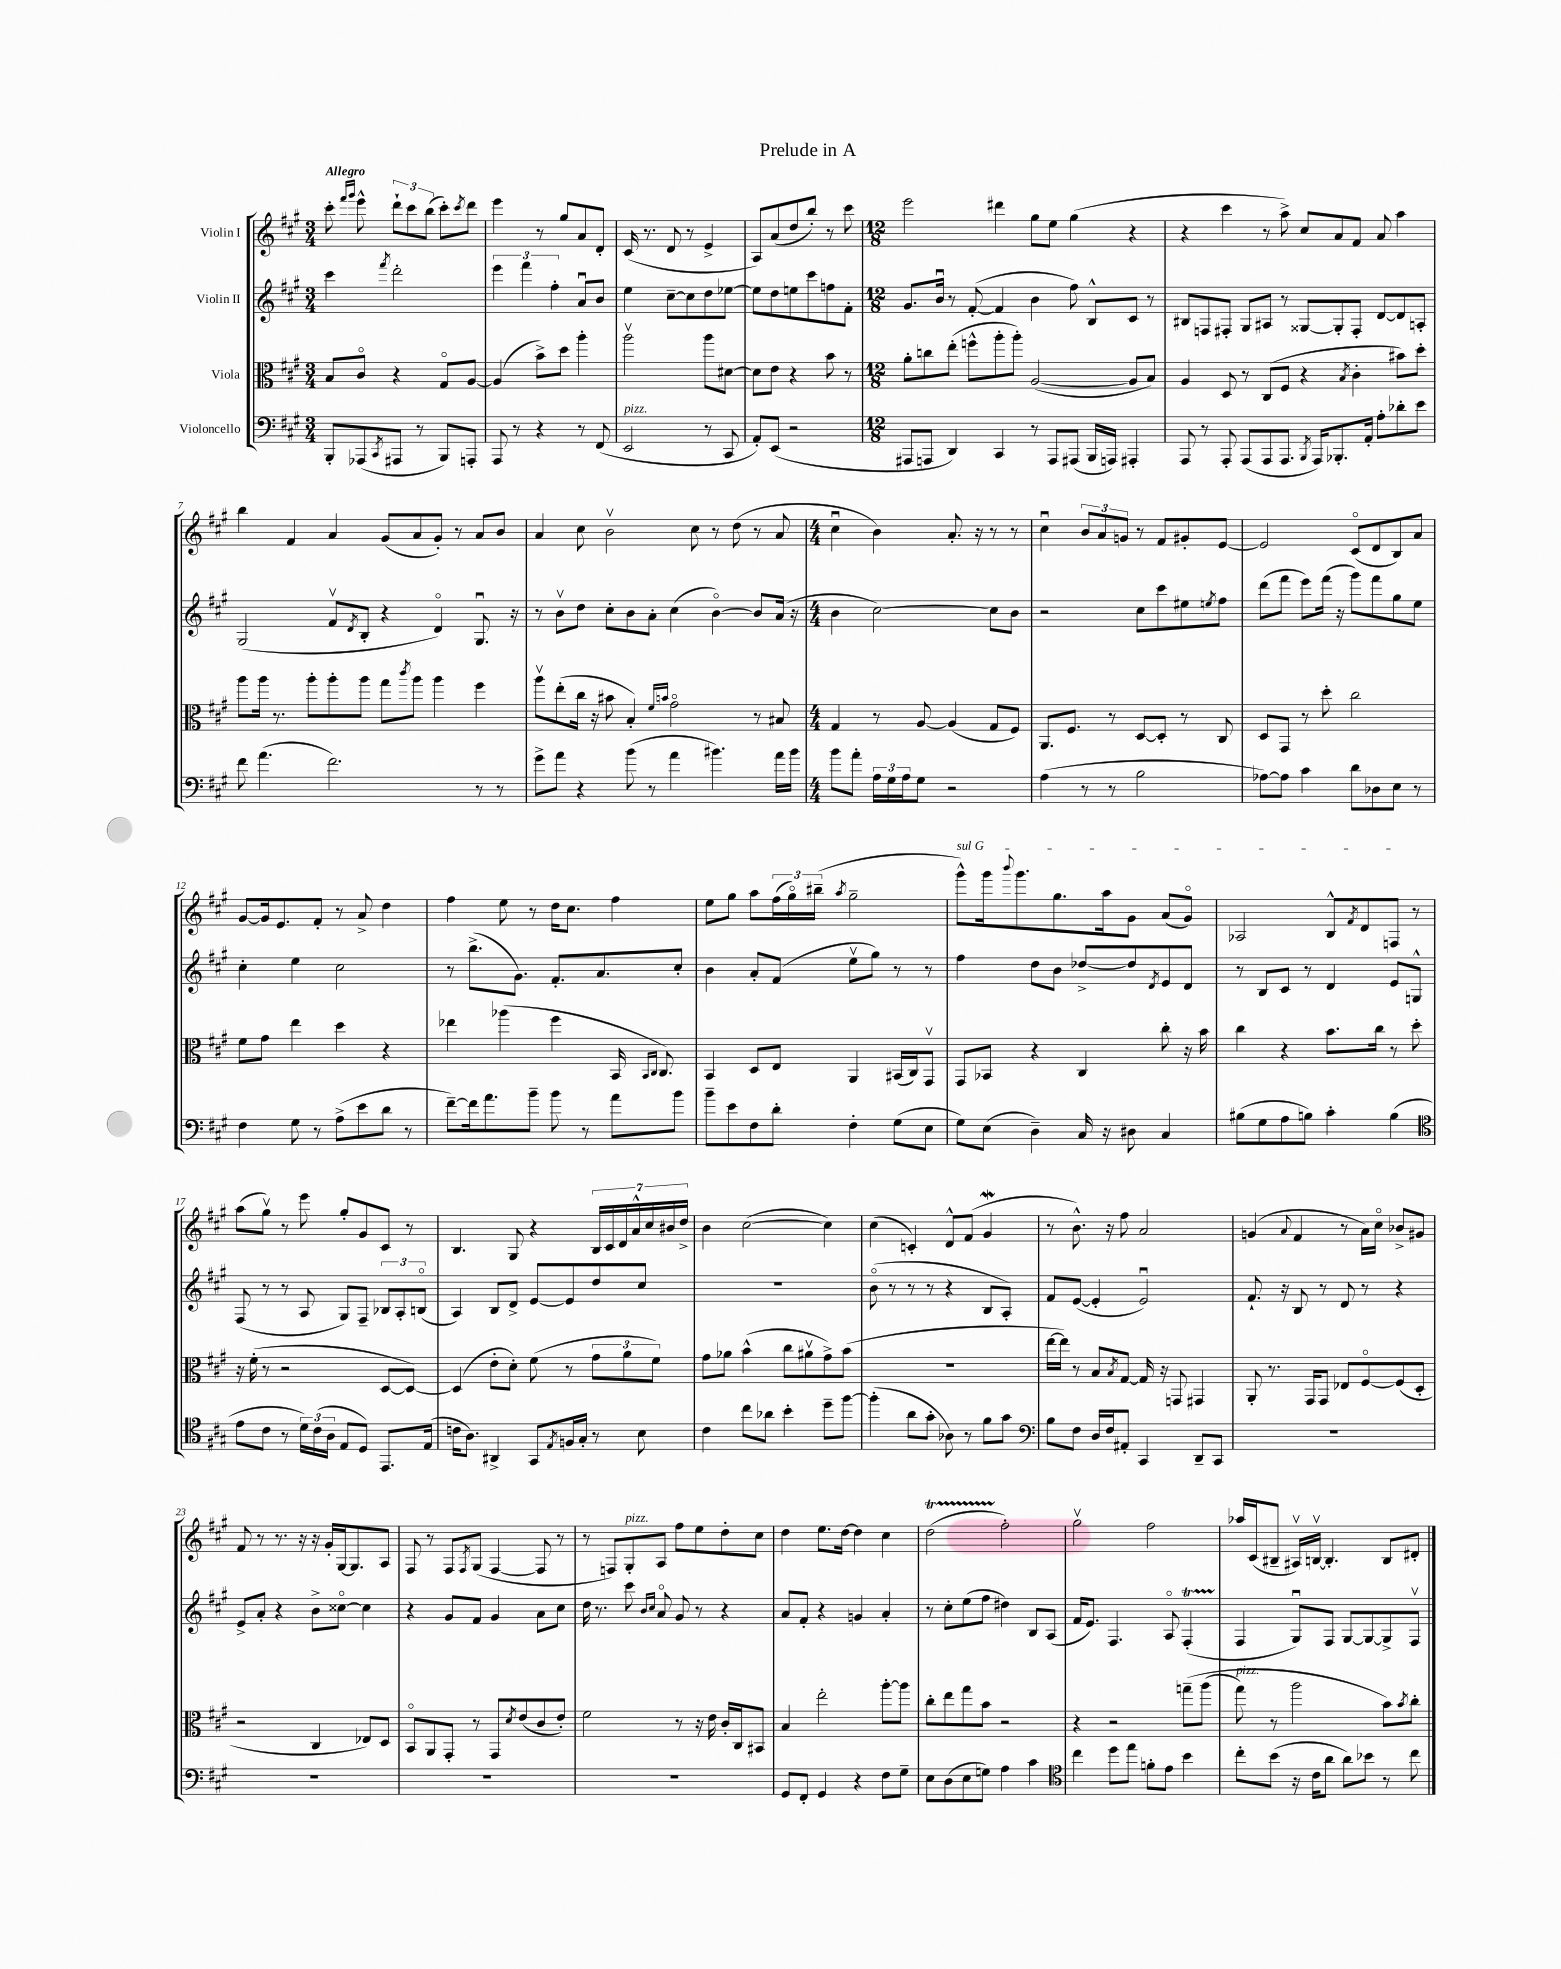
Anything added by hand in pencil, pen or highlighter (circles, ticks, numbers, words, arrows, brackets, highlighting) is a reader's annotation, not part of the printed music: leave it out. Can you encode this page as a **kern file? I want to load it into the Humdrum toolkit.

**kern	**kern	**kern	**kern
*part4	*part3	*part2	*part1
*staff4	*staff3	*staff2	*staff1
*I"Violoncello	*I"Viola	*I"Violin II	*I"Violin I
*clefF4	*clefC3	*clefG2	*clefG2
*k[f#c#g#]	*k[f#c#g#]	*k[f#c#g#]	*k[f#c#g#]
*M3/4	*M3/4	*M3/4	*M3/4
=1	=1	=1	=1
!	!	!	!LO:TX:a:B:t=Allegro
8BBB'/L	8B/L	4ccc#\	8ccc#'\
.	.	.	16qqfff#/LL
.	.	.	16qqggg#/JJ
(8AAA-X/	8c#/J	.	8eee^^\
8qCC#/	.	8qfff#/	.
8AAA#X/J	4r	2ddd'\	12ddd`\L
.	.	.	12ccc#\
8r	.	.	.
.	.	.	(12bb\J
8BBB/L)	8G#/L	.	8ccc#'\L)
.	.	.	8qccc#/
8AAAn'/J	[8A/J	.	8ddd\J
=2	=2	=2	=2
8AAA/	(4A/]	6eee\	4eee\
8r	.	.	.
.	.	6fff#\	.
4r	8b^\L)	.	8r
.	.	6ff#'\	.
.	8dd\J	.	8gg#/L
8r	4aa'\	8au/L	8a/
(8FF#/	.	8b/J	8d'/J
=3	=3	=3	=3
!LO:TX:a:i:t=pizz.	!	!	!
2EE/	2aav\	4ee\	(16c#/
.	.	.	8.r
.	.	[8cc#~\L	8d/
.	.	8cc#\]	8r
8r	8aa\L	8dd\	4e^/
8CC#/	[8d#X\J	[8ee-X\J	.
=4	=4	=4	=4
8AA'/L)	8d#\L]	8ee-\L]	8A/L)
(8EE/J	8e\J	8dd\	(8a/
2r	4r	8een\	8dd/
.	.	8ccc#\	8bb'/J)
.	8b\	8ffn\	8r
.	8r	8f#'\J	8ccc#\
=5	=5	=5	=5
*M12/8	*M12/8	*M12/8	*M12/8
8AAA#X/L	8a'\L	8.g#/L	2eee\
8AAAn/J	8ccn\	.	.
.	.	16bu/Jk	.
4DD/)	(8ee'\J	8r	.
.	8ffn^^\L	([8f#'/	.
4CC#/	8aa'\	4f#/]	4ddd#X\
.	8aa'\J)	.	.
8r	([2A/	4b\	8gg#\L
8AAA/L	.	.	8ee\J
(8AAA#X/J	.	8ff#\)	(4gg#\
16BBB/LL	.	8B^^/L	.
16AAAn/JJ)	.	.	.
4AAA#X'/	8A/L]	8c#/J	4r
.	8B/J)	8r	.
=6	=6	=6	=6
8AAA/	4A/	8B#X/L	4r
8r	.	8Fn/	.
8AAA'/	8D/	8F#X'/J	4ccc#\
(8AAA/L	8r	8G#/L	.
8AAA/	(8C#/L	8A#X/J	8r
8.AAA/J	8F#/J	8r	8aa^\)
.	4r	[8G##X/L	8cc#/L
8qBBB/	.	.	.
16AAA/KL)	.	.	.
8.BBB-X'/	.	8G##'/]	8a/
.	8qB/	.	.
.	4c#'\	8F#'/J	8f#/J
16AA'/Jk	.	.	.
8A'\L	.	[8d/L	8a/
8d-X'\	8b#X\L)	8d/]	4aa\
8e\J	8dd'\J	8An'/J	.
!!LO:LB:g=z
=7	=7	=7	=7
8f#\	8aa\L	(2G#/	4bb\
(4.a\	16aa\Jk	.	.
.	8.r	.	.
.	.	.	4f#/
.	8aa'\L	.	.
2.f#\)	8aa'\	8f#v/L	4a/
.	.	8qd/	.
.	8aa\J	8B'/J	.
.	8gg#\L	4r	(8g#/L
.	8qccc#/	.	.
.	8aa\J	.	8a/
.	4aa\	4d/)	8g#'/J)
.	.	.	8r
8r	4ff#\	8.G#u/	8a/L
8r	.	.	8b/J
.	.	16r	.
=8	=8	=8	=8
8g#^\L	8aav\L	8r	4a/
8a\J	(8ee'\	8bv\L	.
4r	16cc#\Jk	8dd\J	8cc#\
.	16r	.	.
.	8b#X\	8cc#'\L	2bv\
(8b\	4B'/)	8b\	.
8r	.	8a'\J	.
.	16qqf#/LL	.	.
.	16qqbn/JJ	.	.
4a\	2g#\	(4cc#\	.
.	.	.	8cc#\
4.b#X\)	.	[4b\)	8r
.	.	.	(8dd\
.	8r	8b/L]	8r
16a\LL	8B#X/	(16a/Jk	8a/
16b#\JJ	.	16r	.
=9	=9	=9	=9
*M4/4	*M4/4	*M4/4	*M4/4
8b\L	4G#/	4b\	4cc#u\
8a'\J	.	.	.
24A\LL	8r	[2cc#\)	4b\)
24G#\	.	.	.
24A\J	.	.	.
8G#\J	[8A/	.	.
2r	(4A/]	.	8.a'/
.	.	.	16r
.	8G#/L	8cc#\L]	8r
.	8F#/J)	8b\J	8r
=10	=10	=10	=10
(4A\	8.AA/L	2r	4cc#u\
.	8.F#/J	.	.
8r	.	.	12b/L
.	.	.	12a/
8r	8r	.	.
.	.	.	12gn/J
2B\	[8D/L	8cc#\L	8r
.	8D'/J]	8ccc#\	8f#/L
.	8r	8ee#X\	8g#X'/
.	.	8qeen/	.
.	8C#/	8ff#\J	[8e/J
=11	=11	=11	=11
[8A-X\L)	8D/L	(8ddd\L	2e/]
8A-\J]	8GG#/J	8fff#\J	.
4c#\	8r	8eee\L)	.
.	8dd'\	(16fff#\Jk	.
.	.	16r	.
8d\L	2cc#\	8ggg#\L)	(8c#/L
8D-X\	.	8fff#\	8d/
8E\J	.	8gg#\	8B/)
8r	.	8ee\J	8a/J
!!LO:LB:g=z
=12	=12	=12	=12
4F#\	8f#\L	4cc#'\	[8g#/L
.	8g#\J	.	16g#/k]
.	.	.	8.e/
8G#\	4ee\	4ee\	.
8r	.	.	8f#'/J
(8A^\L	4dd\	2cc#\	8r
8e\	.	.	8a^/
8d\J	4r	.	4dd\
8r	.	.	.
=13	=13	=13	=13
[8f#~\L)	4ee-X\	8r	4ff#\
16f#\k]	.	(8.bb^\L	.
8.a\	.	.	.
.	(4aa-X\	.	8ee\
.	.	8.g#\J)	.
8b~\J	.	.	8r
8b\	4ff#\	8.f#'/L	16dd\KL
.	.	.	8.cc#\J
8r	.	.	.
.	.	8.a/	.
8a\L	16BB/	.	4ff#\
.	16qqBB/LL	.	.
.	16qqC#/JJ	.	.
.	8.C#/)	.	.
8b\J	.	8cc#'/J	.
=14	=14	=14	=14
8b~\L	4BB/	4b\	8ee\L
8e\	.	.	8gg#\J
8F#\	8D/L	8a'/L	8aa\L
8d'\J	8E/J	(8f#/J	(24ff#\L
.	.	.	24gg#\)
.	.	.	(24bb#X~\JJ
.	.	.	8qaa/
4F#'\	4AA/	8eev\L	2gg#~\
.	.	8gg#\J)	.
(8G#\L	(16BB#X/LL	8r	.
.	16C#/J)	.	.
8E\J	8GG#v/J	8r	.
=15	=15	=15	=15
!	!	!	!LO:TX:a:i:t=sul G
8G#\L)	8GG#/L	4ff#\	8ggg#^^\L)
(8E\J	8BB-X/J	.	16ggg#\k
.	.	.	8qqbbb/
.	.	.	8.ggg#\
4D~\)	4r	8dd\L	.
.	.	8b\J	8.gg#\
16C#/	4C#/	[8dd-X^/L	.
16r	.	.	16aa\k
8D#X\	.	8dd-/]	8g#\J
.	.	8qd/	.
4C#/	8cc#'\	8e/	(8a/L
.	16r	8d/J	8g#/J)
.	16b\	.	.
=16	=16	=16	=16
(8B#X\L	4cc#\	8r	2A-X/
8G#\	.	8B/L	.
8A\	4r	8c#/J	.
8Bn\J)	.	8r	.
4c#'\	8.b\L	4d/	8B^^/L
.	.	.	8qf#/
.	.	.	8d/
.	16cc#\Jk	.	.
(4B\	8r	8e/L	8Fn/J
.	8dd'\	8Gn^^/J	8r
!!LO:LB:g=z
=17	=17	=17	=17
*clefC4	*	*	*
8e\L	16r	(8F#/	(8aa\L
.	(16f#'\	.	.
8c#\J	8r	8r	8gg#v\J)
8r	2r	8r	8r
24d\LL)	.	8A/	8eee\
(24c#\	.	.	.
24A\JJ	.	.	.
8E/L	.	8G#/L)	8gg#'/L
8D/J)	.	8F#~/J	8g#/
8.EE/L	[8D/L	12B-X/L	8c#/J
.	.	12A'/	.
.	8D/J_)	.	8r
.	.	(12Bn/J	.
(16E/Jk	.	.	.
=18	=18	=18	=18
16cn\KL	(4D/]	4A/)	4.B/
8.A\J)	.	.	.
4AA#X^/	8e'\L	8B/L	.
.	8d'\J)	8d^/J	8G#/
8GG#/L	(8f#\	[8e/L	4r
8qE/	.	.	.
16Fn/L	8r	8e/]	.
16G#'/JJ	.	.	.
8r	12g#\L	8dd/	28B/LL
.	.	.	28c#/
.	.	.	28d/
.	12a\	.	.
.	.	.	28a^^/
8B\	.	8cc#/J	.
.	.	.	28cc#/
.	12f#\J)	.	.
.	.	.	28b#X/
.	.	.	28dd^/JJ
=19	=19	=19	=19
4c#\	8g#\L	1r	4b\
.	8a-X\J	.	.
8cc#\L	(4b^^\	.	([2cc#\
8a-X\J	.	.	.
4b'\	8cc#\L	.	.
.	8a#Xv\	.	.
8dd~\L	8g#^\)	.	4cc#\])
[8ff#\J	(8b\J	.	.
=20	=20	=20	=20
(4ff#'\]	1r	(8b\	(4cc#\
.	.	8r	.
8a\L	.	8r	4cn'/)
8g#'\J	.	8r	.
8A-X\)	.	4r	8d^^/L
8r	.	.	(8f#/J
8f#\L	.	8B/L	4g#W/
8g#\J	.	8A'/J)	.
=21	=21	=21	=21
*clefF4	*	*	*
8B\L	[16ee\LL	8f#/L	8r
.	16ee\JJ])	.	.
8F#\J	8r	([8e/J	8.b^^\)
16D/LL	8B/L	4e'/]	.
16F#/J	.	.	16r
.	8qB/	.	.
8AA#X'/J	[8G#/J	.	8ff#\
4CC#/	16G#/]	2eu/)	2a/
.	16r	.	.
.	8GGn/	.	.
8DD~/L	4GG#X/	.	.
8CC#/J	.	.	.
=22	=22	=22	=22
1r	8AA'/	8.f#`/	(4gn/
.	8.r	.	.
.	.	16r	.
.	.	.	8qqa/
.	.	8B/	4f#/
.	16GG#/KL	.	.
.	8GG#/J	8r	.
.	8E-X/L	8d/	8r
.	[8F#/	8r	16a\LL)
.	.	.	16cc#\JJ
.	(8F#/]	4r	8b-X^/L
.	8D'/J	.	8g#X/J
!!LO:LB:g=z
=23	=23	=23	=23
1r	2r	8e^/L	8f#/
.	.	8a'/J	8r
.	.	4r	8.r
.	.	.	16r
.	4C#/	8b^\L	16r
.	.	.	16g#'/LL
.	.	[8cc##X\J	[16G#/J
.	.	.	8.G#/]
.	8E-X/L)	4cc##\]	.
.	8D/J	.	8A/J
=24	=24	=24	=24
1r	8BB/L	4r	8F#/
.	8AA/	.	8r
.	8GG#'/J	8g#/L	8F#/L
.	.	.	8qF#/
.	8r	8f#/J	(8G#/J
.	8GG#/L	4g#/	[4F#/
.	8qd/	.	.
.	(8e/	.	.
.	8c#/	8a\L	8F#/]
.	8e'/J)	8cc#\J	8r
=25	=25	=25	=25
1r	2f#\	16dd\	8r
.	.	8.r	.
.	.	.	8Fn/L)
!	!	!	!LO:TX:a:i:t=pizz.
.	.	8ccc#\	8G#'/
.	.	16qqb/LL	.
.	.	16qqcc#/JJ	.
.	.	8a/	8A/J
.	8r	8g#/	8ff#\L
.	16r	8r	8ee\
.	16e\	.	.
.	16c#'/LL	4r	8dd'\
.	16C#/J	.	.
.	8BB#X/J	.	8cc#\J
=26	=26	=26	=26
8GG#/L	4B/	8a/L	4dd\
8FF#'/J	.	8f#'/J	.
4GG#/	2ee'\	4r	8.ee\L
.	.	.	[16dd\Jk
4r	.	4gn/	4dd\]
8F#\L	[8aa'\L	4a'/	4cc#\
8G#~\J	8aa\J]	.	.
=27	=27	=27	=27
8E\L	8cc#'\L	8r	(2ddT\
(8D\	8ee\	8cc#'\L	.
8E\	8gg#\	(8ee\	.
8Gn\J)	8b\J	8ff#\J	.
4A\	2r	4dd#X\)	2ff#'\)
4c#\	.	8B/L	.
.	.	(8A/J	.
=28	=28	=28	=28
*clefC4	*	*	*
4cc#\	4r	16f#/KL	2gg#v\
.	.	8.e/J)	.
8dd\L	2r	4.F#/	.
8ee\J	.	.	.
8fn'\L	.	.	2ff#\
8e\J	.	8A/	.
4b\	(8ggn~\L	(4F#T'/	.
.	(8aa\J	.	.
=29	=29	=29	=29
!	!LO:TX:a:i:t=pizz.	!	!
8cc#'\L	8gg#\)	4F#/	16aa-X/LL
.	.	.	(16c#/J
(8b\J	8r	.	8B#X~/J
16r	2aa\	8G#u/L)	16A#Xv/LL)
16c#\KL	.	.	[16Bnv/JJ
8a\J	.	8F#/J	4.B'/]
8a\L)	.	[8G#/L	.
8b-X\J	.	8G#/_	.
8r	8b\L)	8G#^/]	8B/L
.	8qb/	.	.
8cc#\	8cc#'\J	8F#v/J	8d#X'/J
==	==	==	==
*-	*-	*-	*-
